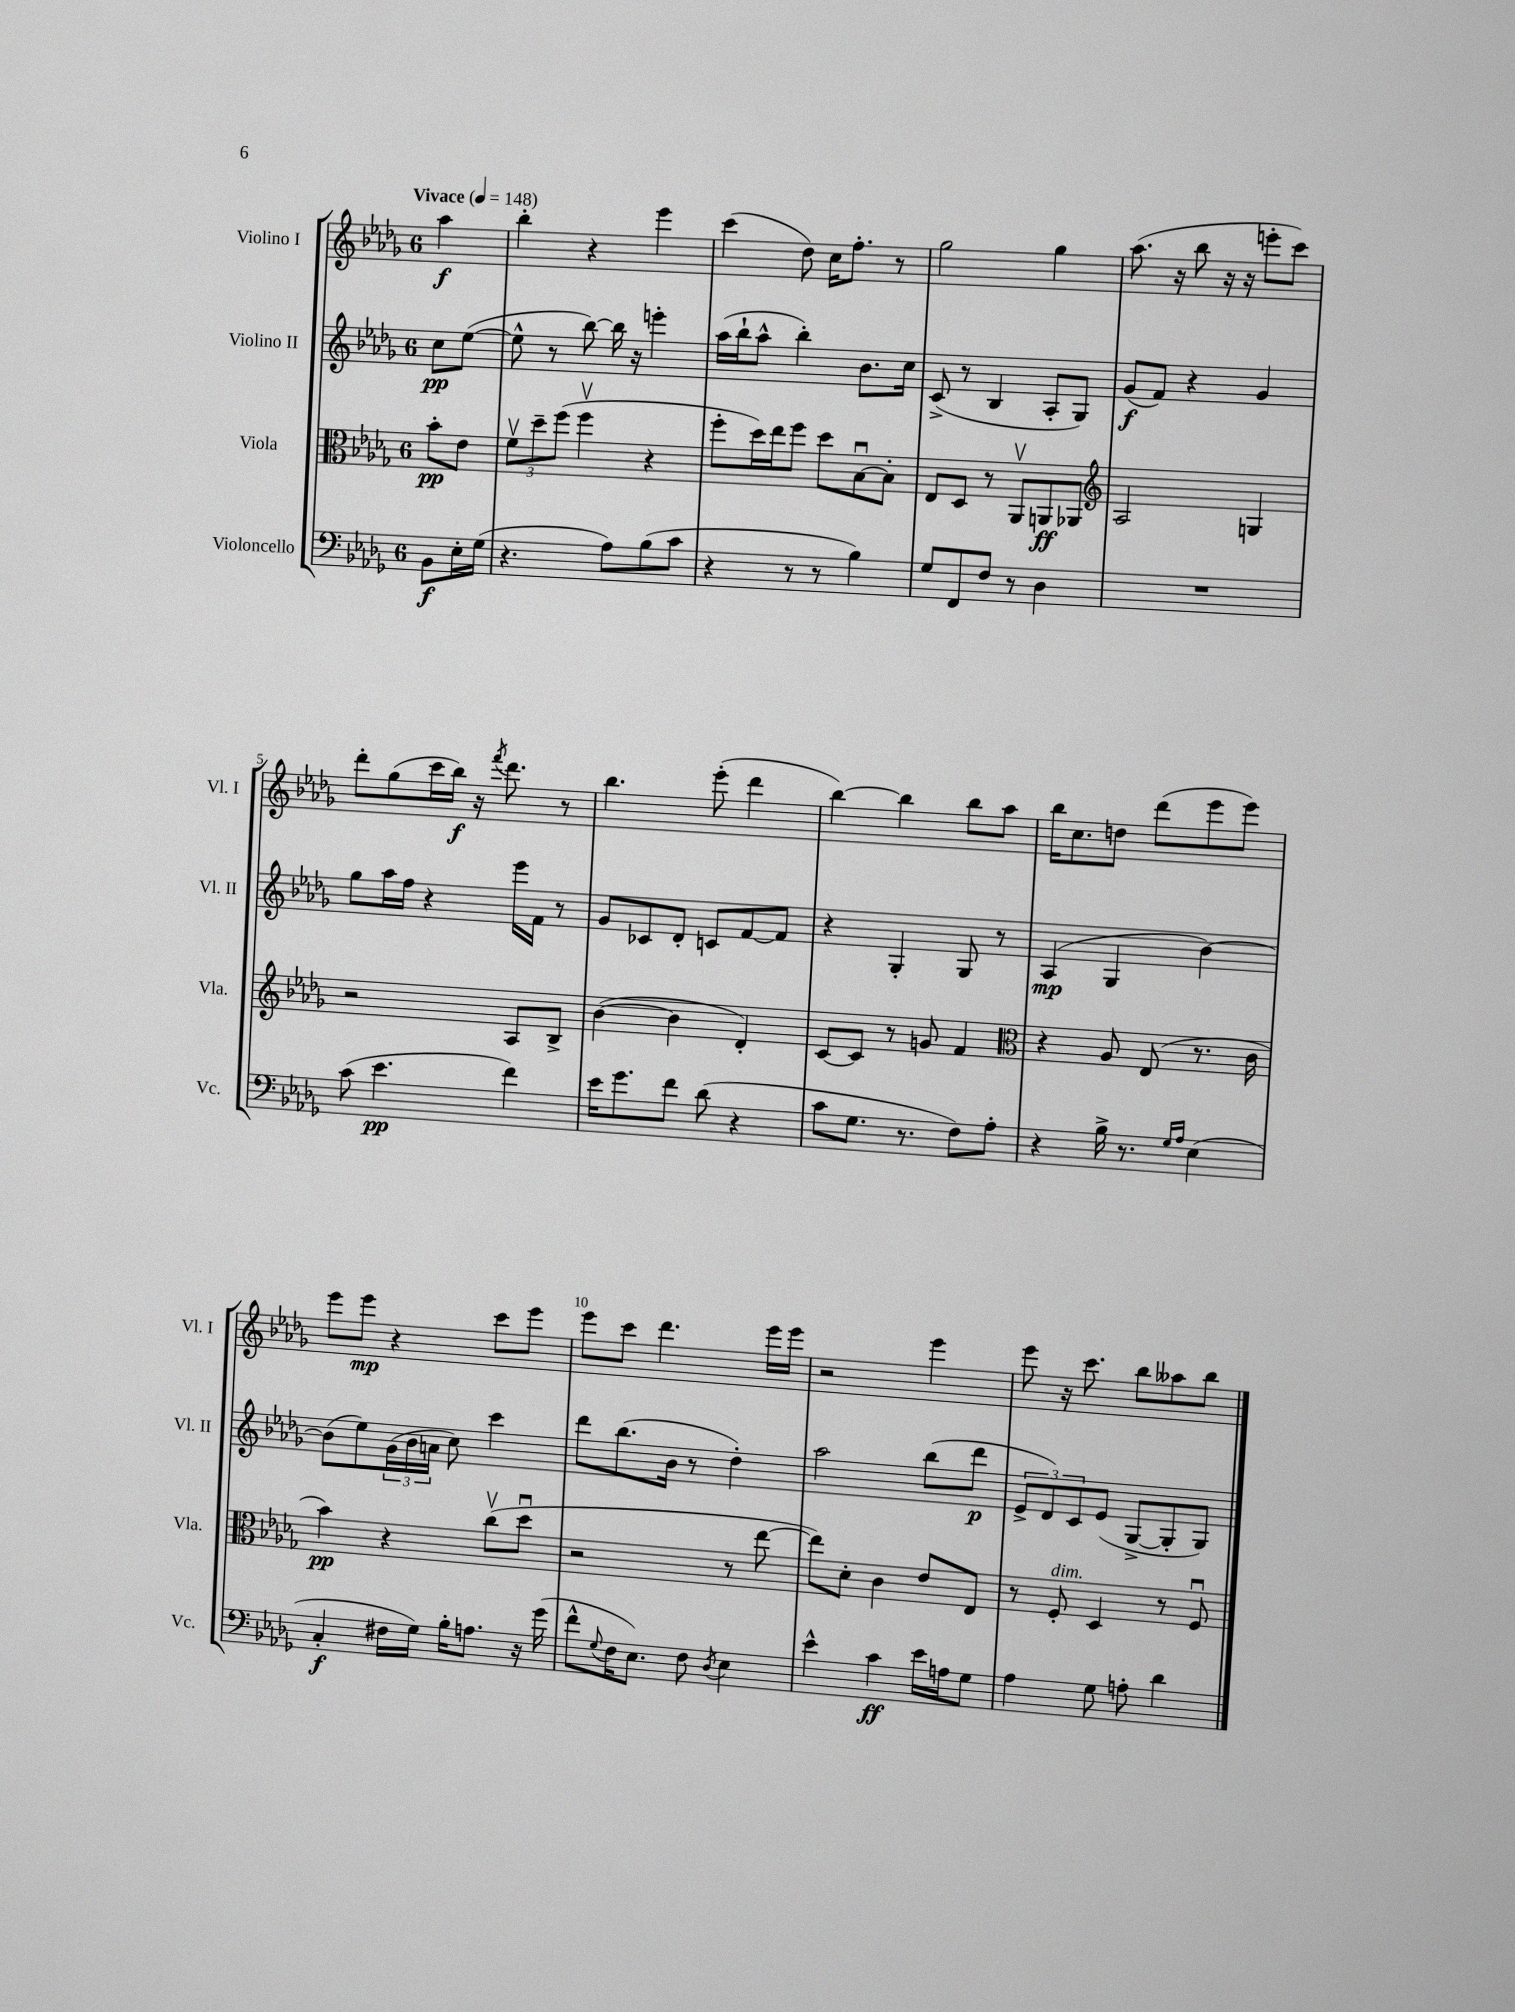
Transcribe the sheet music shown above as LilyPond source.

<<
\new StaffGroup <<
\new Staff = "s0" \with { instrumentName = "Violino I" shortInstrumentName = "Vl. I" } {
    \clef treble \key des \major \once \override Staff.TimeSignature.style = #'single-digit \time 6/8 \partial 4 \tempo "Vivace" 4 = 148
    aes''4\f |
    bes''4-. r4 ees'''4 |
    c'''4( des''8) c''16 f''8.-. r8 |
    ges''2 ges''4 |
    aes''8.( r16 bes''8 r16 r16 e'''8-. c'''8) |
    des'''8-. ges''8( c'''16 bes''16\f) r16 \acciaccatura { f'''8 } des'''8. r8 |
    bes''4. ees'''8-.( des'''4 |
    bes''4~) bes''4 bes''8 aes''8 |
    bes''16 c''8. d''8 des'''8( ees'''8 ees'''8) |
    ees'''8 ees'''8\mp r4 c'''8 ees'''8 |
    ees'''8 c'''8 des'''4. ees'''16 ees'''16 |
    r2 ees'''4 |
    ees'''8 r16 c'''8. bes''8 aeses''8 bes''8 \bar "|." |
}
\new Staff = "s1" \with { instrumentName = "Violino II" shortInstrumentName = "Vl. II" } {
    \clef treble \key des \major \once \override Staff.TimeSignature.style = #'single-digit \time 6/8 \partial 4
    c''8\pp ees''8~( |
    ees''8-^ r8 bes''8~) bes''16 r16 e'''4-. |
    aes''16( bes''16-! aes''8-^ bes''4-.) bes'8. c''16 |
    c'8->( r8 bes4 aes8-. ges8) |
    ges'8\f( f'8) r4 ges'4 |
    ges''8 aes''16 f''16 r4 ees'''16 f'16 r8 |
    ges'8 ces'8 des'8-. c'8 f'8~ f'8 |
    r4 ges4-. ges8 r8 |
    aes4\mp( ges4 bes'4~) |
    bes'8( ees''8) \tuplet 3/2 { ges'16( bes'16 a'16 } c''8) c'''4 |
    des'''8 bes''8.( bes'16 r8 des''4-.) |
    aes''2 bes''8( des'''8\p |
    \tuplet 3/2 { ees'8-> des'8) c'8 } ees'8( ges8~-> ges8-. ges8) \bar "|." |
}
\new Staff = "s2" \with { instrumentName = "Viola" shortInstrumentName = "Vla." } {
    \clef alto \key des \major \once \override Staff.TimeSignature.style = #'single-digit \time 6/8 \partial 4
    bes'8-.\pp ees'8 |
    \tuplet 3/2 { f'8\upbow des''8-- f''8( } f''4\upbow r4 |
    f''8-. des''16) ees''16 f''8 des''8 bes8~\downbow bes8-. |
    ees8 des8 r8 aes,8\upbow a,8\ff aes,8 |
    \clef treble aes2 g4 |
    r2 aes8 bes8-> |
    bes'4~( bes'4 des'4-.) |
    c'8~ c'8 r8 g'8 f'4 |
    \clef alto r4 aes8 ees8( r8. c'16 |
    bes'4\pp) r4 c''8\upbow( des''8\downbow |
    r2 r8 ees''8~ |
    ees''8) des'8-. c'4 ees'8 ees8 |
    r8 f8-.^\markup { \italic "dim." } des4 r8 f8\downbow \bar "|." |
}
\new Staff = "s3" \with { instrumentName = "Violoncello" shortInstrumentName = "Vc." } {
    \clef bass \key des \major \once \override Staff.TimeSignature.style = #'single-digit \time 6/8 \partial 4
    bes,8\f ees16-. ges16( |
    r4. aes8) bes8( c'8 |
    r4 r8 r8 bes4) |
    ges8 f,8 f8 r8 des4 |
    R2. |
    c'8( ees'4.\pp f'4) |
    ees'16 ges'8. f'8 des'8( r4 |
    c'8 ges8. r8. f8) aes8-. |
    r4 bes16-> r8. \grace { ges16 aes16 } ees4( |
    c4-.\f fis16 ges16) bes16-. a8. r16 ges'16( |
    f'8-^ \appoggiatura { ges8 } f16 ees8.) f8 \acciaccatura { des8 } ees4 |
    ees'4-^ c'4\ff ees'16 a16 ges8 |
    aes4 ges8 a8-. des'4 \bar "|." |
}
>>
>>
\layout { \context { \Score \override BarNumber.break-visibility = ##(#f #t #t) barNumberVisibility = #(every-nth-bar-number-visible 5) } }
